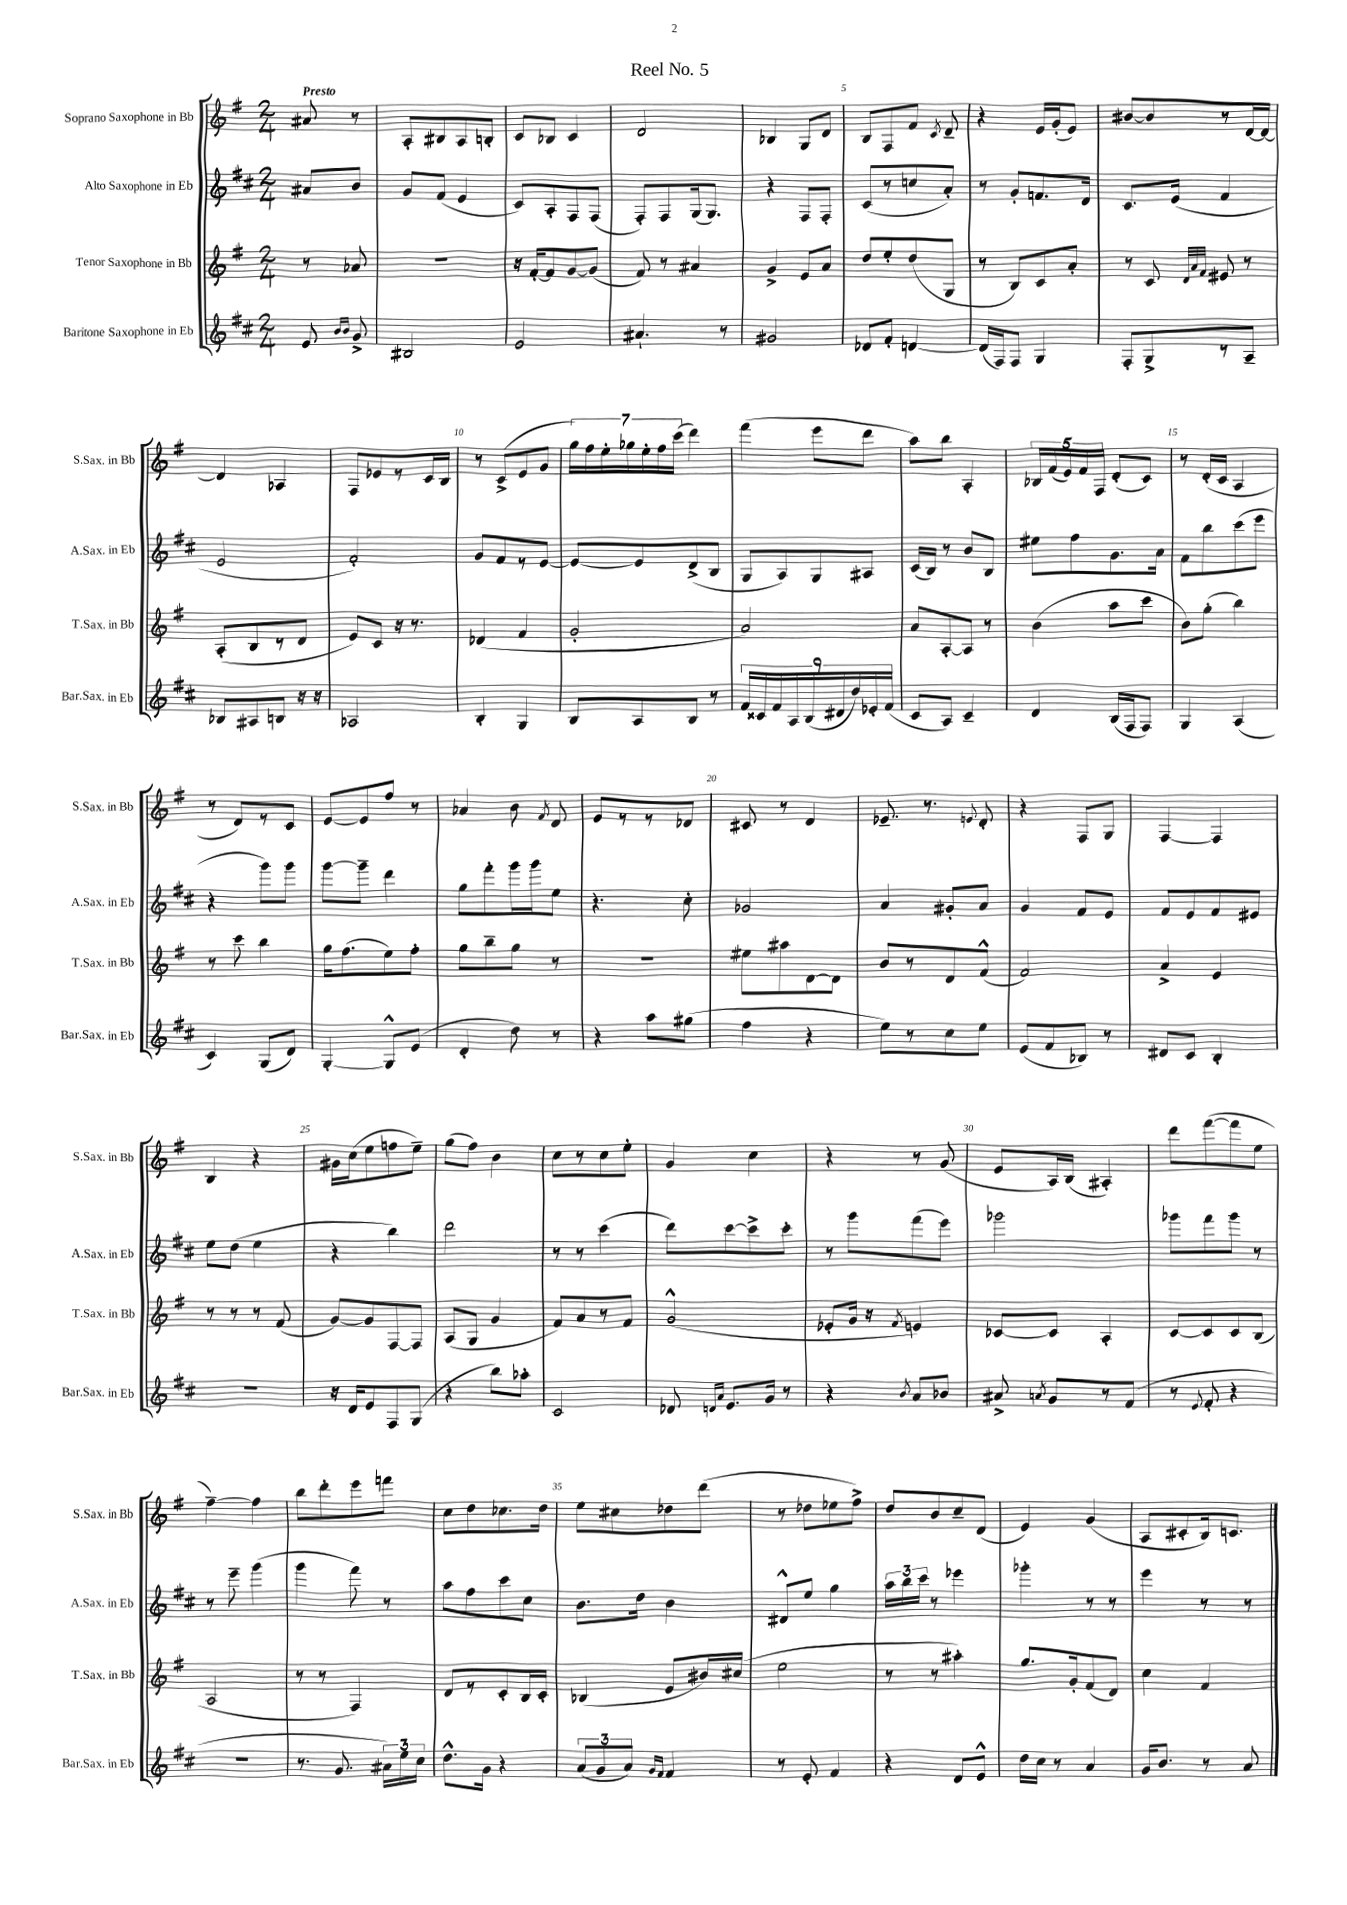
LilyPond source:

\header { title = "Reel No. 5" }
<<
\new StaffGroup <<
\new Staff = "s0" \with { instrumentName = "Soprano Saxophone in Bb" shortInstrumentName = "S.Sax. in Bb" } {
    \clef treble \key g \major \numericTimeSignature \time 2/4 \partial 4 \tempo "Presto"
    \autoBeamOff ais'8 r8 |
    a8[-. bis8 a8 b8]-. |
    c'8[ bes8] c'4 |
    d'2 |
    bes4 g8[ d'8] |
    b8[ fis8 fis'8] \acciaccatura { c'8 } d'8-- |
    r4 e'16[ g'16-.( e'8]) |
    bis'8[~ bis'8 r8 d'16~ d'16]~ |
    d'4 aes4 |
    fis8[ ees'8 r8 c'16 b16] |
    r8 c'8[->( e'8 g'8] |
    \tuplet 7/4 { g''16[) fis''16 e''16-. ges''16 e''16-. fis''16 c'''16]( } d'''4) |
    fis'''4( e'''8[ d'''8] |
    a''8[) b''8] a4-. |
    \tuplet 5/4 { bes16[ fis'16( e'16) fis'16 fis16] } d'8[-.( c'8]) |
    r8 d'16[-.( c'16] a4 |
    r8 d'8[) r8 c'8] |
    e'8[~ e'8 fis''8] r8 |
    aes'4 b'8 \acciaccatura { fis'8 } d'8 |
    e'8[ r8 r8 des'8] |
    cis'8 r8 d'4 |
    ees'8.-- r8. \appoggiatura { e'8 } d'8-. |
    r4 fis8[ g8] |
    fis4~ fis4 |
    b4 r4 |
    gis'16[ c''16( e''8 f''8 e''8]--) |
    g''8[( fis''8]) b'4 |
    c''8[ r8 c''8 e''8]-. |
    g'4 c''4 |
    r4 r8 g'8( |
    e'8[ a16) b16]( ais4-.) |
    d'''8[ fis'''8~( fis'''8 e''8] |
    fis''4~--) fis''4 |
    b''8[ d'''8-. e'''8 f'''8] |
    c''8[ d''8 ces''8. d''16] |
    e''8[ cis''8 des''8 d'''8]( |
    r8 des''8[ ees''8 fis''8]->) |
    d''8[ b'8 c''8-- d'8]( |
    e'4) g'4( |
    a8[ cis'8-. b16) c'8.] \bar "|." |
}
\new Staff = "s1" \with { instrumentName = "Alto Saxophone in Eb" shortInstrumentName = "A.Sax. in Eb" } {
    \clef treble \key d \major \numericTimeSignature \time 2/4 \partial 4
    \autoBeamOff ais'8[ b'8] |
    g'8[ fis'8]( e'4 |
    cis'8[) a8-. fis8 fis8]( |
    fis8[-.) fis8 g16( g8.]) |
    r4 fis8[ fis8]-. |
    cis'8[( r8 c''8 a'8]-.) |
    r8 g'8[-. f'8. d'16] |
    cis'8.[ e'16]( fis'4 |
    e'2 |
    fis'2-.) |
    g'8[ fis'8 r8 e'8]~ |
    e'8[~ e'8 d'8->( b8] |
    g8[ a8) g8 ais8] |
    cis'16[( b16]) r8 b'8[ b8] |
    eis''8[ fis''8 g'8. a'16] |
    fis'8[ b''8 cis'''8( e'''8] |
    r4 g'''8[) g'''8] |
    g'''8[~ g'''8]-- d'''4 |
    g''8[ fis'''8-. g'''16 g'''16 e''8] |
    r4. cis''8-. |
    ges'2 |
    a'4 gis'8[-. a'8] |
    g'4 fis'8[ e'8] |
    fis'8[ e'8 fis'8 eis'8] |
    e''8[ d''8]( e''4 |
    r4 b''4) |
    d'''2 |
    r8 r8 cis'''4( |
    d'''8[) cis'''8~ cis'''8-> cis'''8]-. |
    r8 g'''8[ fis'''8( e'''8]) |
    ges'''2 |
    ges'''8[ fis'''8 ges'''8] r8 |
    r8 e'''8-- g'''4( |
    g'''4 fis'''8) r8 |
    a''8[ fis''8 cis'''8 cis''8] |
    b'8.[ d''16] b'4 |
    dis'8[-^ e''8] g''4 |
    \tuplet 3/2 { a''16[ b''16 cis'''16] } r8 ees'''4 |
    ges'''4-. r8 r8 |
    e'''4 r8 r8 \bar "|." |
}
\new Staff = "s2" \with { instrumentName = "Tenor Saxophone in Bb" shortInstrumentName = "T.Sax. in Bb" } {
    \clef treble \key g \major \numericTimeSignature \time 2/4 \partial 4
    \autoBeamOff r8 aes'8 |
    R2 |
    r16 fis'16[~-. fis'8 g'8~ g'8]( |
    fis'8) r8 ais'4 |
    g'4-> e'8[ a'8] |
    d''8[ e''8-. d''8( g8] |
    r8 b8[) c'8 a'8]-. |
    r8 c'8 \grace { d'32[ a'32 fis'32] } eis'8 r8 |
    a8[-.( b8 r8 d'8] |
    e'8[) c'8] r16 r8. |
    des'4( fis'4 |
    g'2-. |
    a'2) |
    a'8[ a8~-. a8] r8 |
    b'4( a''8[ c'''8] |
    b'8[) g''8]-.( b''4) |
    r8 c'''8 b''4 |
    g''16[ fis''8.( e''8) fis''8]-. |
    g''8[ b''8-- g''8] r8 |
    r2 |
    eis''8[ ais''8 d'8~ d'8] |
    b'8[ r8 d'8 fis'8]-^( |
    fis'2) |
    a'4-> e'4 |
    r8 r8 r8 fis'8( |
    g'8[~) g'8 fis8~ fis8] |
    a8[( g8] g'4 |
    fis'8[) a'8 r8 fis'8] |
    g'2-^( |
    ees'8[-. g'16] r16 \acciaccatura { fis'8 } e'4) |
    ces'8[~ ces'8] a4-. |
    c'8[~ c'8 c'8 b8]( |
    a2 |
    r8 r8 fis4) |
    d'8[ r8 c'8-. b16 c'16]-. |
    bes4( e'8[ bis'16) cis''16]( |
    e''2 |
    r8 r8 ais''4-.) |
    g''8.[ g'16-. fis'8( d'8]) |
    c''4 fis'4 \bar "|." |
}
\new Staff = "s3" \with { instrumentName = "Baritone Saxophone in Eb" shortInstrumentName = "Bar.Sax. in Eb" } {
    \clef treble \key d \major \numericTimeSignature \time 2/4 \partial 4
    \autoBeamOff e'8 \grace { b'16[ b'16] } g'8-> |
    bis2 |
    e'2 |
    ais'4.-! r8 |
    gis'2 |
    des'8[ fis'8]-. d'4~ |
    d'16[( fis16) fis8] g4 |
    fis8[-. g8-> r8 a8]-- |
    bes8[ ais8 b8] r16 r16 |
    aes2 |
    b4-. g4 |
    b8[ a8 b8] r8 |
    \tuplet 9/8 { fis'16[ cisis'16 fis'16 a16 b16( dis'16 d''16) ees'16-. fis'16]( } |
    cis'8[ a8]) cis'4-- |
    d'4 b16[( fis16 fis8]) |
    g4 a4( |
    cis'4) g8[( d'8]) |
    g4~-. g8[-^ e'8]( |
    d'4-. d''8) r8 |
    r4 a''8[ gis''8]( |
    fis''4 r4 |
    e''8[) r8 cis''8 e''8] |
    e'8[( fis'8 bes8]) r8 |
    dis'8[ cis'8] b4-. |
    R2 |
    r16 d'16[ e'8 fis8 g8]( |
    r4 b''8[) aes''8]-. |
    cis'2 |
    des'8 \grace { d'16[ a'16] } e'8.[ g'16] r8 |
    r4 \acciaccatura { b'8 } a'8[ bes'8] |
    ais'8-> \acciaccatura { a'8 } g'8[ r8 fis'8]( |
    r8 \appoggiatura { e'8 } fis'8-. r4 |
    r2 |
    r8. g'8. \tuplet 3/2 { ais'16[) e''16 cis''16] } |
    d''8.[-^ g'16] r4 |
    \tuplet 3/2 { a'8[( g'8 a'8]) } \grace { g'16[ fis'16] } fis'4 |
    r8 e'8-. fis'4 |
    r4 d'8[ e'8]-^ |
    d''16[ cis''16] r8 a'4 |
    g'16[ b'8.] r8 a'8 \bar "|." |
}
>>
>>
\layout { \context { \Score \override BarNumber.break-visibility = ##(#f #t #t) barNumberVisibility = #(every-nth-bar-number-visible 5) } }
